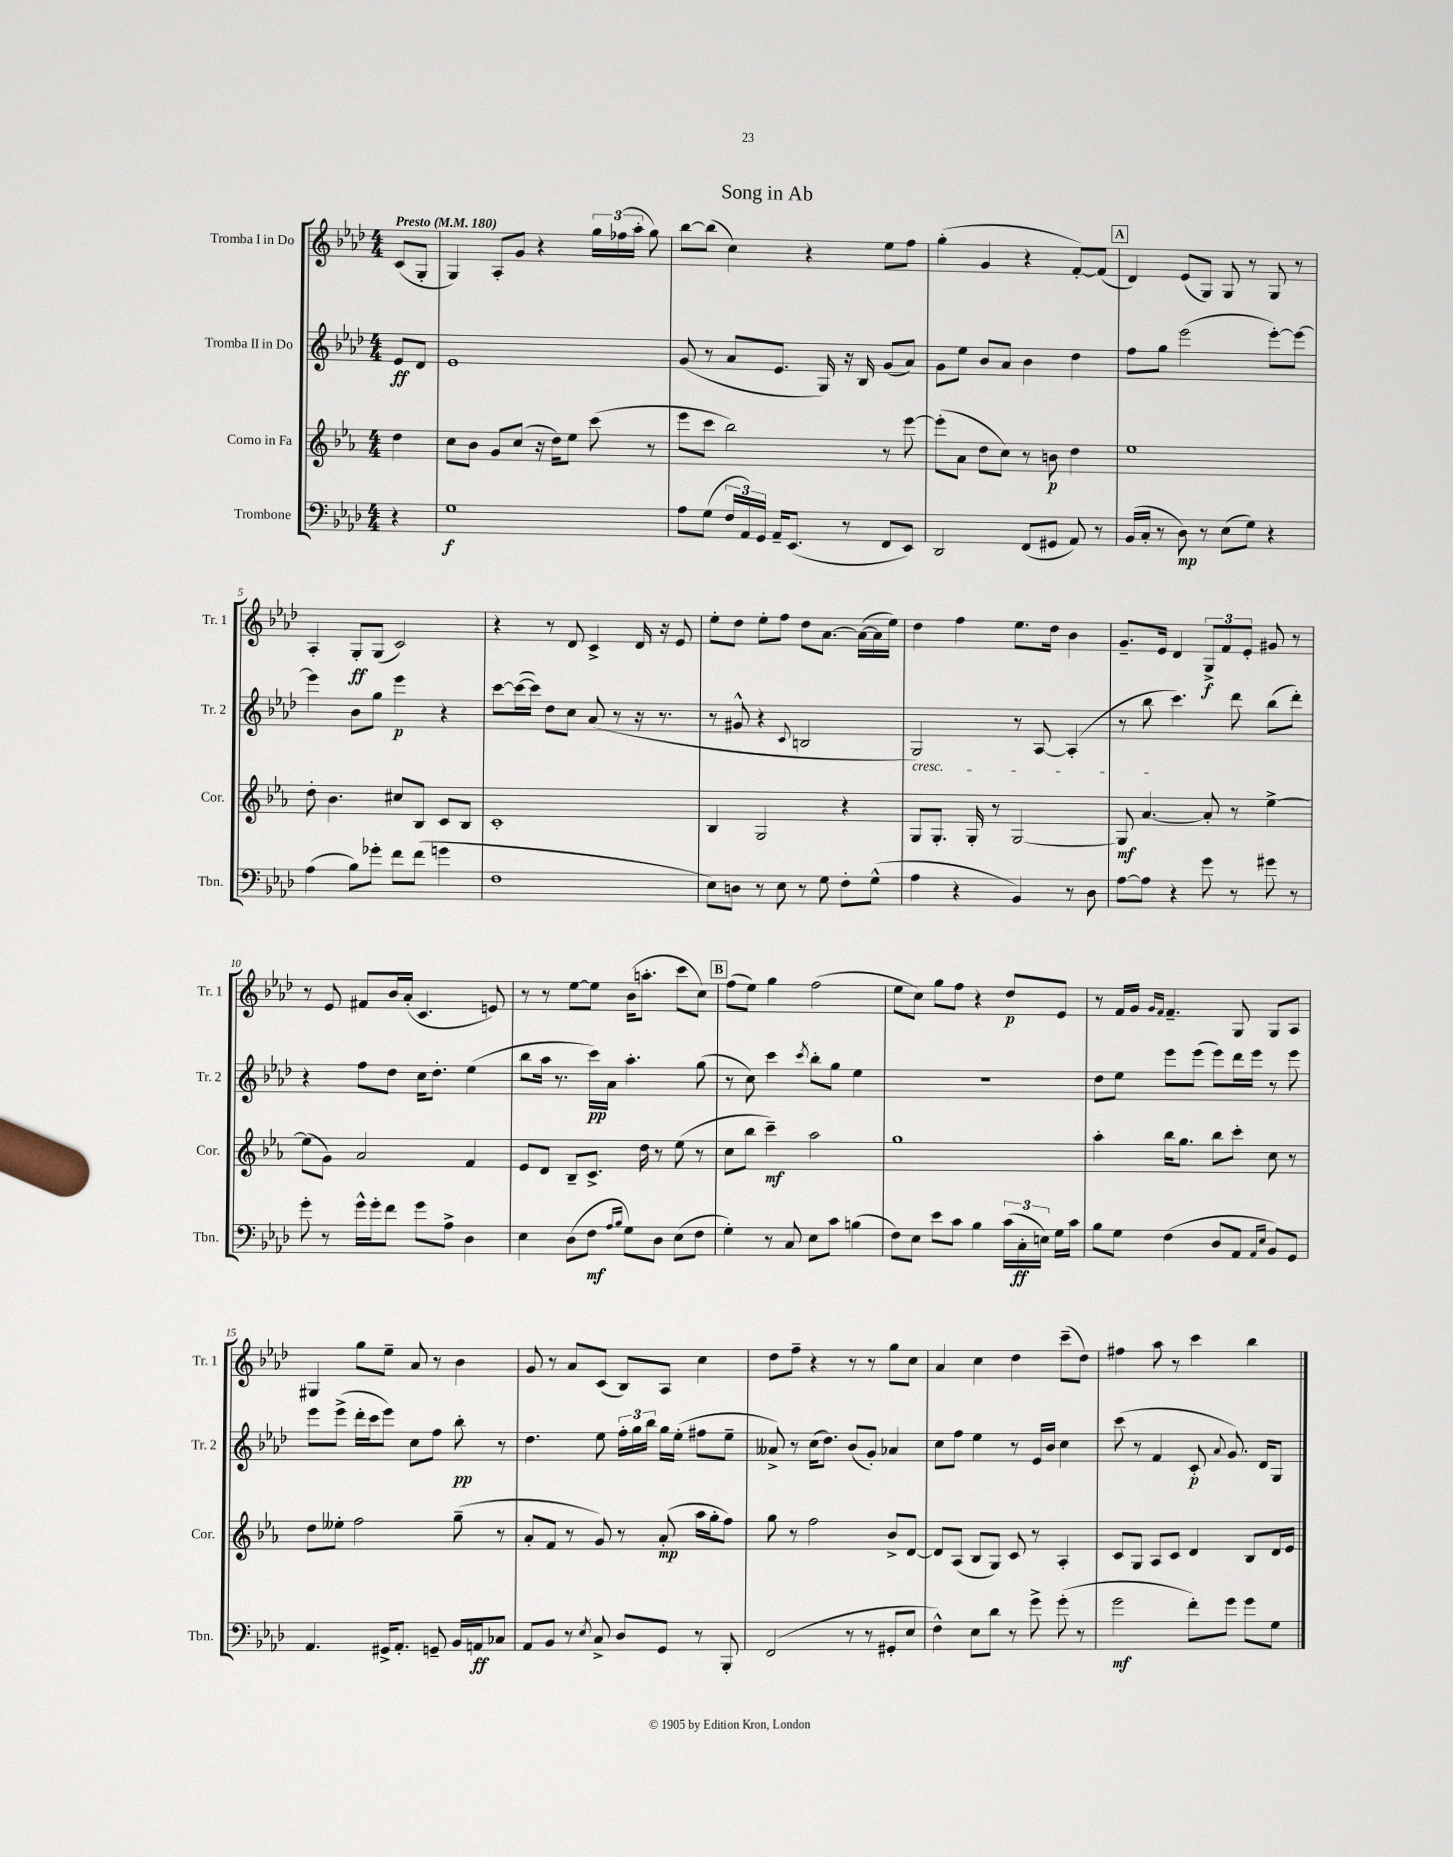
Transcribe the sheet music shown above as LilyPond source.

\header { title = "Song in Ab" }
<<
\new StaffGroup <<
\new Staff = "s0" \with { instrumentName = "Tromba I in Do" shortInstrumentName = "Tr. 1" } {
    \clef treble \key aes \major \numericTimeSignature \time 4/4 \partial 4 \tempo "Presto" 4 = 180
    \autoBeamOff c'8[( g8]-. |
    g4) aes8[-. g'8] r4 \tuplet 3/2 { g''16[ fes''16( aes''16]-. } g''8) |
    bes''8[~ bes''8]( c''4) r4 ees''8[ f''8] |
    g''4-.( g'4 r4 f'8[~-.) f'8]( |
    \mark \markup { \box "A" } des'4) ees'8[( g8]) g8 r8 g8 r8 |
    aes4-. g8[-.\ff g8]( c'2) |
    r4 r8 des'8 c'4-> des'16 r16 ees'8 |
    ees''8[-. des''8] ees''8[-. f''8] des''8[ aes'8.]~ aes'16[~( aes'16 ees''16]) |
    des''4 f''4 ees''8.[ des''16] bes'4 |
    g'8.[-- ees'16] des'4 \tuplet 3/2 { g8[->\f f'8 ees'8]-. } gis'8 r8 |
    r8 ees'8 fis'8[ bes'16 aes'16]-.( c'4. e'8) |
    r8 r8 ees''8[~ ees''8] bes'16[( a''8.]-. c'''8[ c''8]) |
    \mark \markup { \box "B" } f''8[( ees''8]) g''4 f''2( |
    ees''8[ c''8]) g''8[ f''8] r4 des''8[\p ees'8] |
    r8 f'16[ g'16] \grace { g'16[ f'16] } f'4.-- g8 g8[ aes8] |
    gis4 g''8[ ees''8]-- aes'8 r8 bes'4 |
    g'8 r8 aes'8[ c'8]( bes8[) aes8] c''4 |
    des''8[ f''8]-- r4 r8 r8 g''8[ c''8] |
    aes'4 c''4 des''4 c'''8[--( des''8]) |
    fis''4 aes''8 r8 c'''4 bes''4 \bar "|." |
}
\new Staff = "s1" \with { instrumentName = "Tromba II in Do" shortInstrumentName = "Tr. 2" } {
    \clef treble \key aes \major \numericTimeSignature \time 4/4 \partial 4
    \autoBeamOff ees'8[\ff des'8] |
    ees'1 |
    g'8( r8 aes'8[ ees'8.] g16) r16 bes16 g'8[( aes'8]) |
    g'8[ ees''8] bes'8[ aes'8] bes'4 des''4 |
    \mark \markup { \box "A" } f''8[ g''8] ees'''2( ees'''8[~-.) ees'''8]~ |
    ees'''4 bes'8[ g''8] ees'''4\p r4 |
    c'''8[~ c'''16~( c'''16]) des''8[ c''8] aes'8( r8 r16 r8. |
    r8 gis'8-^ r4 \appoggiatura { c'8 } b2 |
    g2\cresc) r8 aes8~ aes4-.( |
    r8 bes''8\! c'''4.) des'''8 bes''8[( des'''8]-.) |
    r4 f''8[ des''8] c''16[ des''8.]-. ees''4( |
    bes''8[ aes''16] r8. c'''16[\pp) aes'16] aes''4.-. g''8( |
    \mark \markup { \box "B" } r8 c''8) c'''4 \acciaccatura { c'''8 } bes''8[-. g''8] ees''4 |
    R1 |
    des''8[ ees''8] ees'''8[ ees'''8]( ees'''8[) des'''16 ees'''16] r8 ees'''8 |
    ees'''8[ ees'''8]->( des'''16[-. c'''16 ees'''8]) c''8[ f''8] bes''8-.\pp r8 |
    des''4. ees''8 \tuplet 3/2 { f''16[-. g''16 bes''16] } g''16[ ees''16]-.( fis''8[ ees''8]-- |
    aeses'8->) r8 c''16[( des''8.]) bes'8[( g'8]-.) aes'4 |
    c''8[ f''8] ees''4 r8 ees'16[ bes'16] c''4 |
    c'''8( r8 f'4 c'8-.\p \appoggiatura { aes'8 } g'8.) des'16[ g8] \bar "|." |
}
\new Staff = "s2" \with { instrumentName = "Corno in Fa" shortInstrumentName = "Cor." } {
    \clef treble \key ees \major \numericTimeSignature \time 4/4 \partial 4
    \autoBeamOff d''4 |
    c''8[ bes'8] g'8[ c''8]( r16 d''16[) ees''8] c'''8( r8 |
    ees'''8[ c'''8] bes''2) r8 ees'''8~ |
    ees'''8[-.( aes'8] d''8[ c''8]) r8 b'8\p d''4 |
    \mark \markup { \box "A" } ees''1 |
    d''8-. bes'4. cis''8[ bes8] c'8[ bes8] |
    c'1-. |
    bes4 g2 r4 |
    g8[ g8.]-. g16-. r8 g2~ |
    g8\mf aes'4.~ aes'8-. r8 ees''4~-> |
    ees''8[( g'8]) aes'2 f'4 |
    ees'8[ d'8] bes8[-- c'8.]-> d''16 r8 ees''8( r8 |
    \mark \markup { \box "B" } c''8[ bes''8] c'''4--\mf) aes''2 |
    g''1 |
    aes''4-. bes''16[ g''8.] bes''8[ c'''8]-. c''8 r8 |
    d''8[ eeses''8]-. f''2 g''8--( r8 |
    aes'8[-. f'8] r8 g'8) r8 aes'8-.\mp( aes''16[ g''16-. f''8]) |
    g''8 r8 f''2 bes'8[-> d'8]~ |
    d'8[ aes8]( bes8[ g8]) c'8 r8 aes4-. |
    c'8[ g8] aes8[ c'8] d'4 bes8[ d'16 ees'16] \bar "|." |
}
\new Staff = "s3" \with { instrumentName = "Trombone" shortInstrumentName = "Tbn." } {
    \clef bass \key aes \major \numericTimeSignature \time 4/4 \partial 4
    \autoBeamOff r4 |
    g1\f |
    aes8[ g8]( \tuplet 3/2 { f16[ aes,16) g,16] } aes,16[-- ees,8.]( r8 f,8[ ees,8]) |
    des,2 f,8[( gis,8] aes,8) r8 |
    \mark \markup { \box "A" } bes,16[( c16]-. r8 des8\mp) r8 ees8[( g8]) r4 |
    aes4( bes8[) ges'8]-. f'8[ f'8]( g'4 |
    f1 |
    ees8[) d8] r8 ees8 r8 g8 f8[-. g8]-^( |
    aes4 r4 bes,4) r8 des8 |
    aes8[~ aes8] r4 g'8 r8 gis'8 r8 |
    g'8-. r8 g'16[-^ g'16-. f'8] g'8[ aes8]-> des4 |
    ees4 des8[( f8]\mf \grace { aes16[ bes16] } g8[) des8] ees8[( f8] |
    \mark \markup { \box "B" } g4-.) r8 c8 ees8[ c'8] b4( |
    f8[) ees8] ees'8[ c'8] bes4 \tuplet 3/2 { c'16[( c16-.\ff e16]) } g16[ c'16] |
    bes8[ g8] f4( des8[ aes,8] \grace { aes,16[ ees16] } bes,8[) g,8] |
    aes,4. gis,16[-> aes,8.]-. g,8-- bes,16[ a,16\ff ces8] |
    aes,8[ bes,8] r8 \acciaccatura { ees8 } c8-> des8[ g,8] r8 bes,,8-. |
    f,2( r8 r8 gis,8[-. ees8] |
    f4-^) ees8[ des'8] r8 g'8-> g'8-.( r8 |
    g'2\mf f'8[-.) g'8] g'8[ g8] \bar "|." |
}
>>
>>
